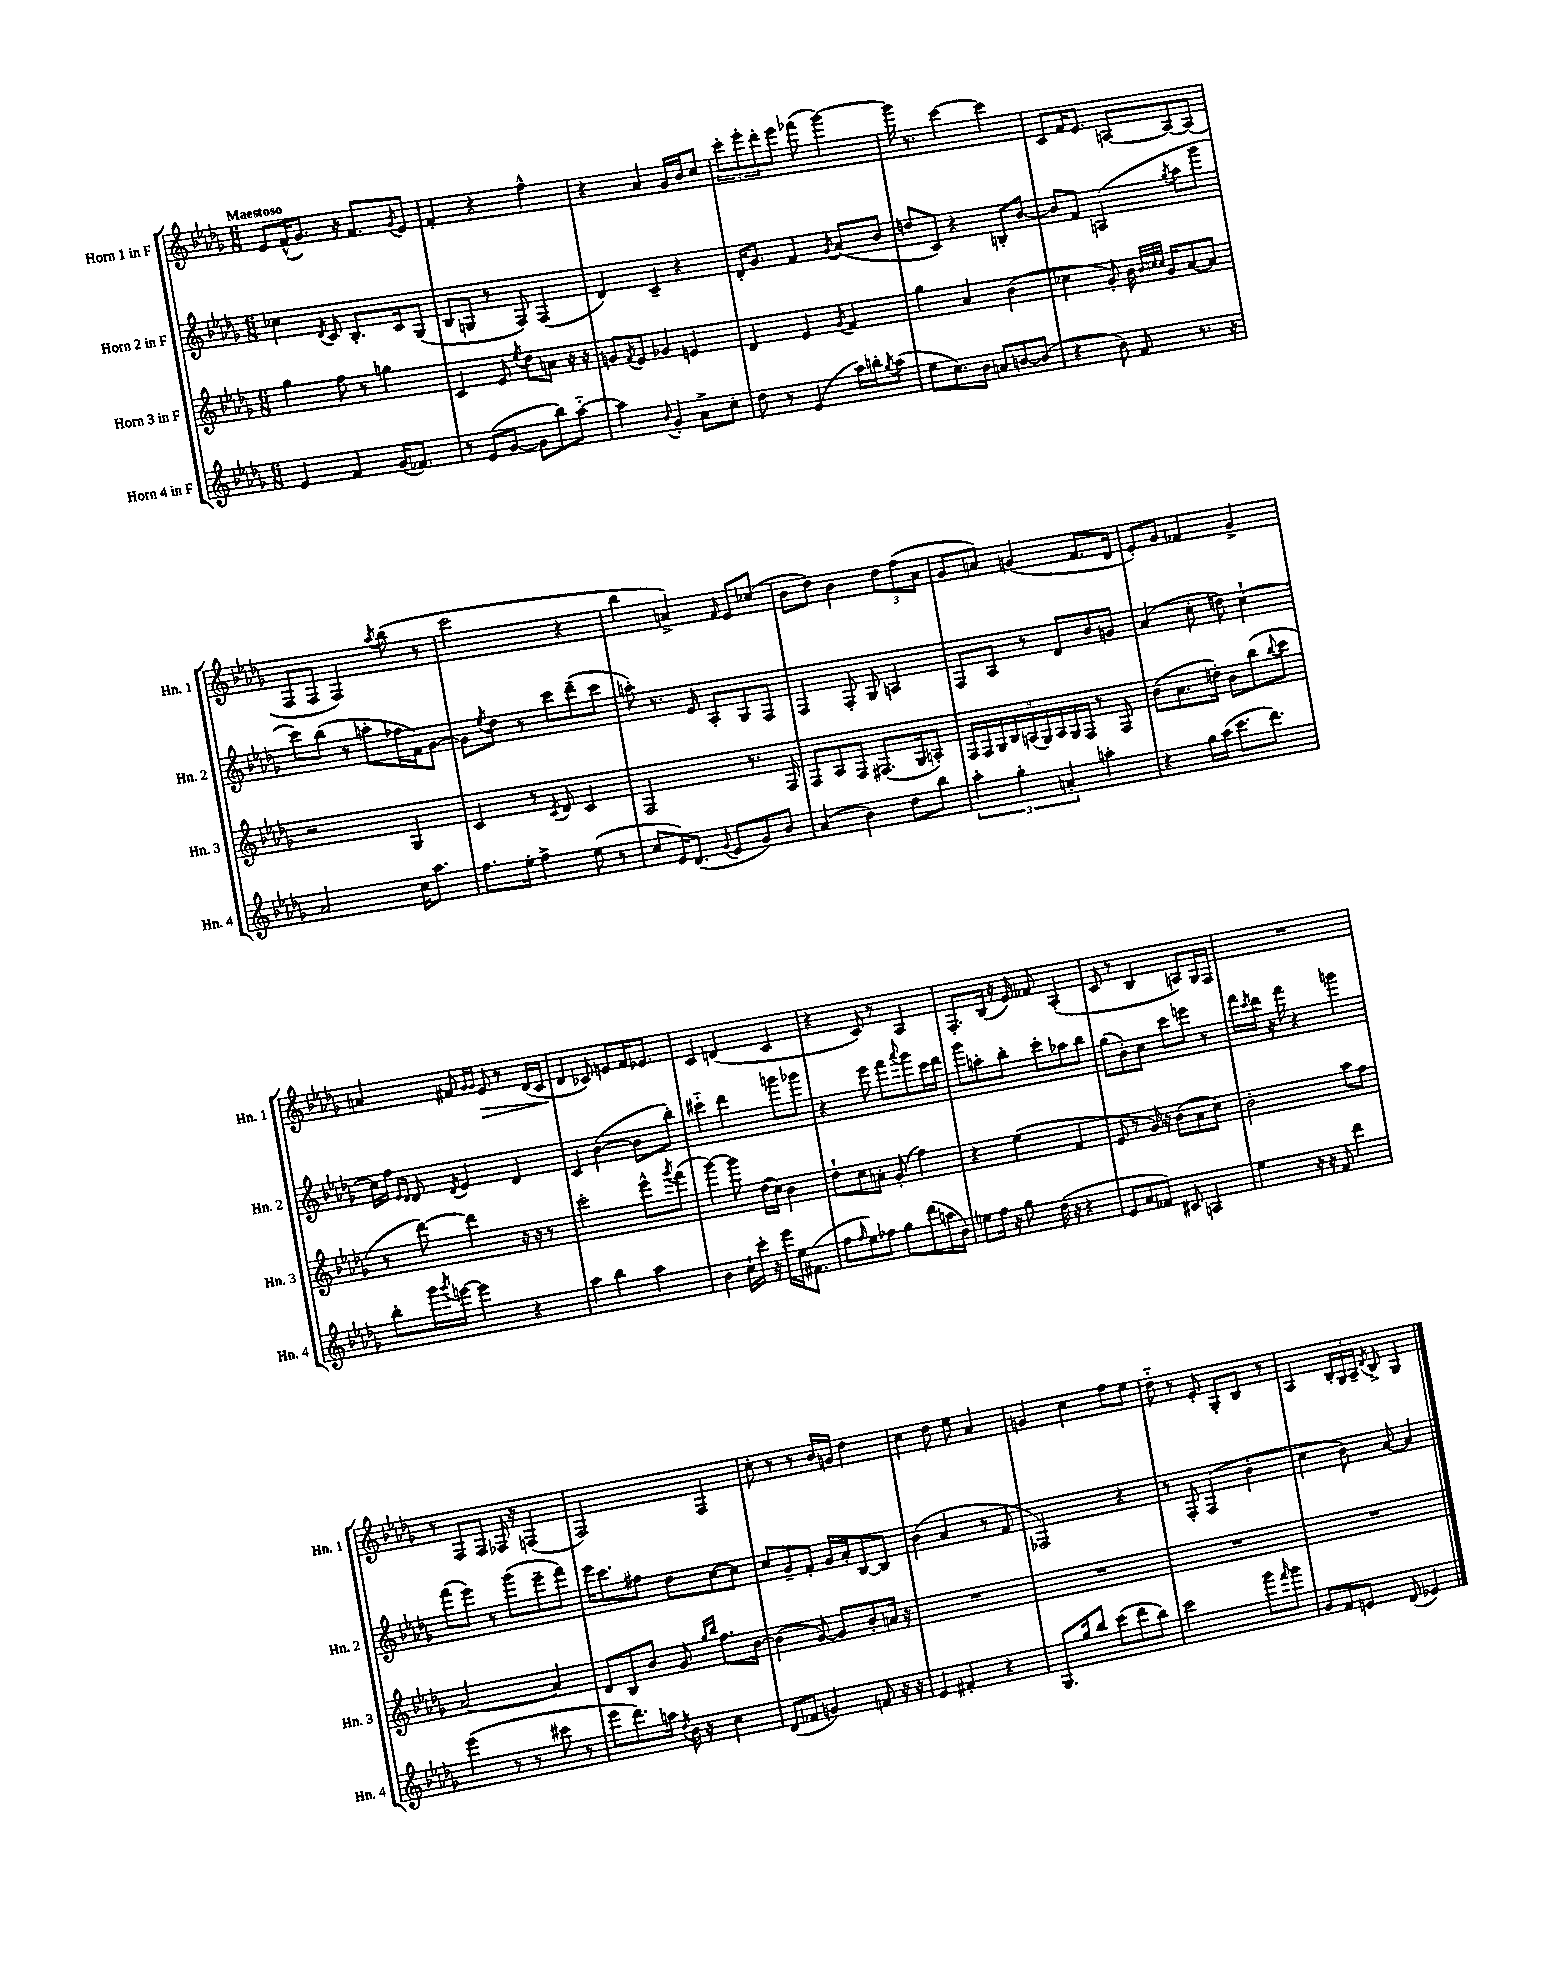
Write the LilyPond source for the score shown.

<<
\new StaffGroup <<
\new Staff = "s0" \with { instrumentName = "Horn 1 in F" shortInstrumentName = "Hn. 1" } {
    \clef treble \key des \major \numericTimeSignature \time 6/8 \tempo "Maestoso"
    ees'8 f'16-^( ges'8.) r16 f'8. \acciaccatura { ges'8 } ees'8 |
    f'4-. r4 f''4-^ |
    r4 aes'4 ges'16 bes'16 c''8 |
    \tuplet 3/2 { c'''8-. ees'''8-. des'''8-. } ees'''8 fes'''8( ges'''4~) |
    ges'''16 r8. c'''4~ c'''4 |
    c'8 f'16 ees'8. a8~ a8~ a8( |
    f8 f8 f4) \acciaccatura { aes''8 } bes''8( r8 |
    c'''2 r4 |
    bes''4 a'4->) \grace { f'16 } ees'8 ces''8( |
    bes'8 des''8) bes'4 \tuplet 3/2 { des''8 f''8( aes'8 } |
    ges'8 a'8) g'4( f'8. des'16 |
    ees'8-.) ges'8 fes'4 ges'4-> |
    a'4 fis'8 \grace { ges'16 ges'16 } ees'8\> r8 des'16( c'16 |
    des'4\! ces'8) e'8 f'16 ees'8. |
    c'4 d'4( c'4 |
    r4 c'8) r8 aes4 |
    f8.-. bes16( r16 ees'16) fes'8 aes4-.( |
    c'8 r8 bes4 a8) ges16 f16 |
    R2. |
    r8 f8 f8 fes16 r16 f4( |
    f2) f4 |
    c''8-. r8 r8 bes'16 g'16 des''4 |
    c''4 des''8 ees''8 aes'4 |
    g'4 c''4 f''8 ees''8 |
    des''8-_ r8 ees'8-. ges8-. bes8 r8 |
    aes4 \tuplet 3/2 { bes16-. ges16 aes16-- } \acciaccatura { des'8 } bes8-> ges4 \bar "|." |
}
\new Staff = "s1" \with { instrumentName = "Horn 2 in F" shortInstrumentName = "Hn. 2" } {
    \clef treble \key des \major \numericTimeSignature \time 6/8
    ces''4 \acciaccatura { des'8 } c'8 bes8.-. c'16 ges8( |
    bes8 g8 r8 f8) f4( |
    des'4) c'4-- r4 |
    des'16-. ges'8. f'4 \acciaccatura { ges'8 } aes'8( bes'8 |
    d''8 c'8) r4 b8-. bes'8~ |
    bes'8 f'8 a4( \acciaccatura { ges''8 } aes''8 ges'''8 |
    c'''8) bes''8( r8 a''8-. fes''16 f'16) ges'8~ |
    ges'8 \acciaccatura { ees''8 } des''8 r8 c'''8 des'''8--( c'''8 |
    a''8-.) r8. ees'16 aes8-. ges8 f8 |
    f4 f8-. ges8 a4 |
    f8 aes8 r8 des'8 bes'8 g'8 |
    aes'4( c''8-. d''8) c''4~-! |
    c''16 f''16 \grace { ees'16 des'16 } des'8 \acciaccatura { des'8 } ees'4 des'4 |
    c'4 bes'4~( bes'8 bes''8-.) |
    cis'''4-_ des'''4 g'''8 ges'''8 |
    r4 ees'''8 f'''8 \appoggiatura { aes'''8 } ges'''8 c'''16 des'''16 |
    ges'''8 a''8-. bes''8-. c'''8-. aes''8 bes''8 |
    ges''8( bes'8-.) c''8 c'''8 e'''8 r8 |
    f'''16 \acciaccatura { c'''8 } des'''16 r16 f'''16 r4 g'''4 |
    f'''8( ees'''8) r8 ges'''8( ees'''8-- f'''8) |
    ees'''16 c'''8. fis''8 des''8 c''8~ c''8 |
    c''8 ges'8-- f'8-. ges'16 aes'16-. bes8~ bes8 |
    bes'4( aes'4 r8 f'8 |
    fes2) r4 |
    r8 f8-. f4( bes'4-. |
    c''4 bes'8) aes'8~ aes'4 \bar "|." |
}
\new Staff = "s2" \with { instrumentName = "Horn 3 in F" shortInstrumentName = "Hn. 3" } {
    \clef treble \key des \major \numericTimeSignature \time 6/8
    ges''4 f''8 r8 g''4 |
    c'4 ees'8 \acciaccatura { ees''8 } des''8 a'8 r16 r16 |
    g'8 \acciaccatura { f'8 } ees'8 ges'4 e'4 |
    des'4 ees'4 \acciaccatura { ges'8 } f'4 |
    ges''4 aes'4 bes'4( |
    ces''4 ges'8-.) bes'16 \grace { bes'32 c''32 c''32 } ges'16 aes'8~ aes'8 |
    r2 ges4 |
    c'4 r8 \acciaccatura { c'8 } des'8 c'4 |
    f2 r8. f16 |
    f8 aes8 f8 fis8.( ges16 a8-.) |
    \tuplet 9/8 { f16 f16 ges16 bes16 a16( ges16) a16 ges16 f16 } r8 f8 |
    bes'8( aes'8. d''16-.) bes'8 bes''8( \appoggiatura { bes''8 } c'''8 |
    r8 des'''8~) des'''4 r16 r16 r8 |
    c'''2-. ees'''8-^ \acciaccatura { ges'''8 } f'''8( |
    ges'''4~) ges'''8 des''16( c''16) bes'4 |
    des''8-! c''8 a'8-. ges'8-.( f''4) |
    r4 ees''4( f'4 |
    ees'8 r8 ges'16) r16 bes'8( aes'8 c''8) |
    bes'2-. aes''8 f''8 |
    aes'2~ aes'4 |
    des'8 bes8 bes'8 ges'8 \grace { ges''16 bes''16 } f''8. bes'16~ |
    bes'4( ges'8~) ges'8 bes'8-. a'16 r16 |
    R2. |
    R2. |
    R2. |
    R2. \bar "|." |
}
\new Staff = "s3" \with { instrumentName = "Horn 4 in F" shortInstrumentName = "Hn. 4" } {
    \clef treble \key des \major \numericTimeSignature \time 6/8
    ees'4 f'4 ges'16( fes'8.) |
    r8 ees'8( ges'8~ ges'8 bes''8) aes''8~-_ |
    aes''4 \appoggiatura { bes'8 } ges'4-. aes'8-> c''8-. |
    des''8 r8 ees'4( aes''16) b''16-. \acciaccatura { ges''8 } aes''8( |
    ees''8 c''8.) bes'16 a'8 b'8~ b'8( |
    r4 bes'8) f'8 r8. r16 |
    aes'2 c''16 aes''8. |
    f''8. ees''16-. f''4-> ees''8( r8 |
    c''8 ees'16) des'8.( \appoggiatura { ges'8 } ees'8 ges'8) bes'8 |
    aes'4( bes'4) des''8 bes''8 |
    \tuplet 3/2 { aes''4-. ges''4-. a'4-. } a''4-. |
    r4 ges''16 aes''16( c'''8. des'''8.) |
    bes''8-. ges'''16 \acciaccatura { ges'''8 } e'''16~ e'''4 r4 |
    aes''4 bes''4 aes''4 |
    bes'4 c''16-! c'''16-. r16 ees'''16 ees''16 fis'8.( |
    f''8 \grace { f''16 } ees''8) fes''8 ges''8 des'''8( a''16 bes'16) |
    e''8 f''16 r16 ges''8 des''16( r16 r4 |
    ees'8 aes'8 fes'8) cis'8 a4 |
    ees''4 r16 r16 f'8 des'''4 |
    ees'''4( r8 r8 cis'''8 r8 |
    ees'''8 des'''8.) a''16 \acciaccatura { des''8 } bes'16 r16 c''4 |
    des'8( fes'8 g'4) f'8 r16 r16 |
    ees'4 fis'4-. r4 |
    ges8. ges''16 bes''8 c'''8( des'''8 bes''8) |
    c'''2 ges'''8 \grace { f'''16 } ges'''8 |
    ges'8 f'8 e'8 des'8( ees'4) \bar "|." |
}
>>
>>
\layout { \context { \Score \remove "Bar_number_engraver" } }
